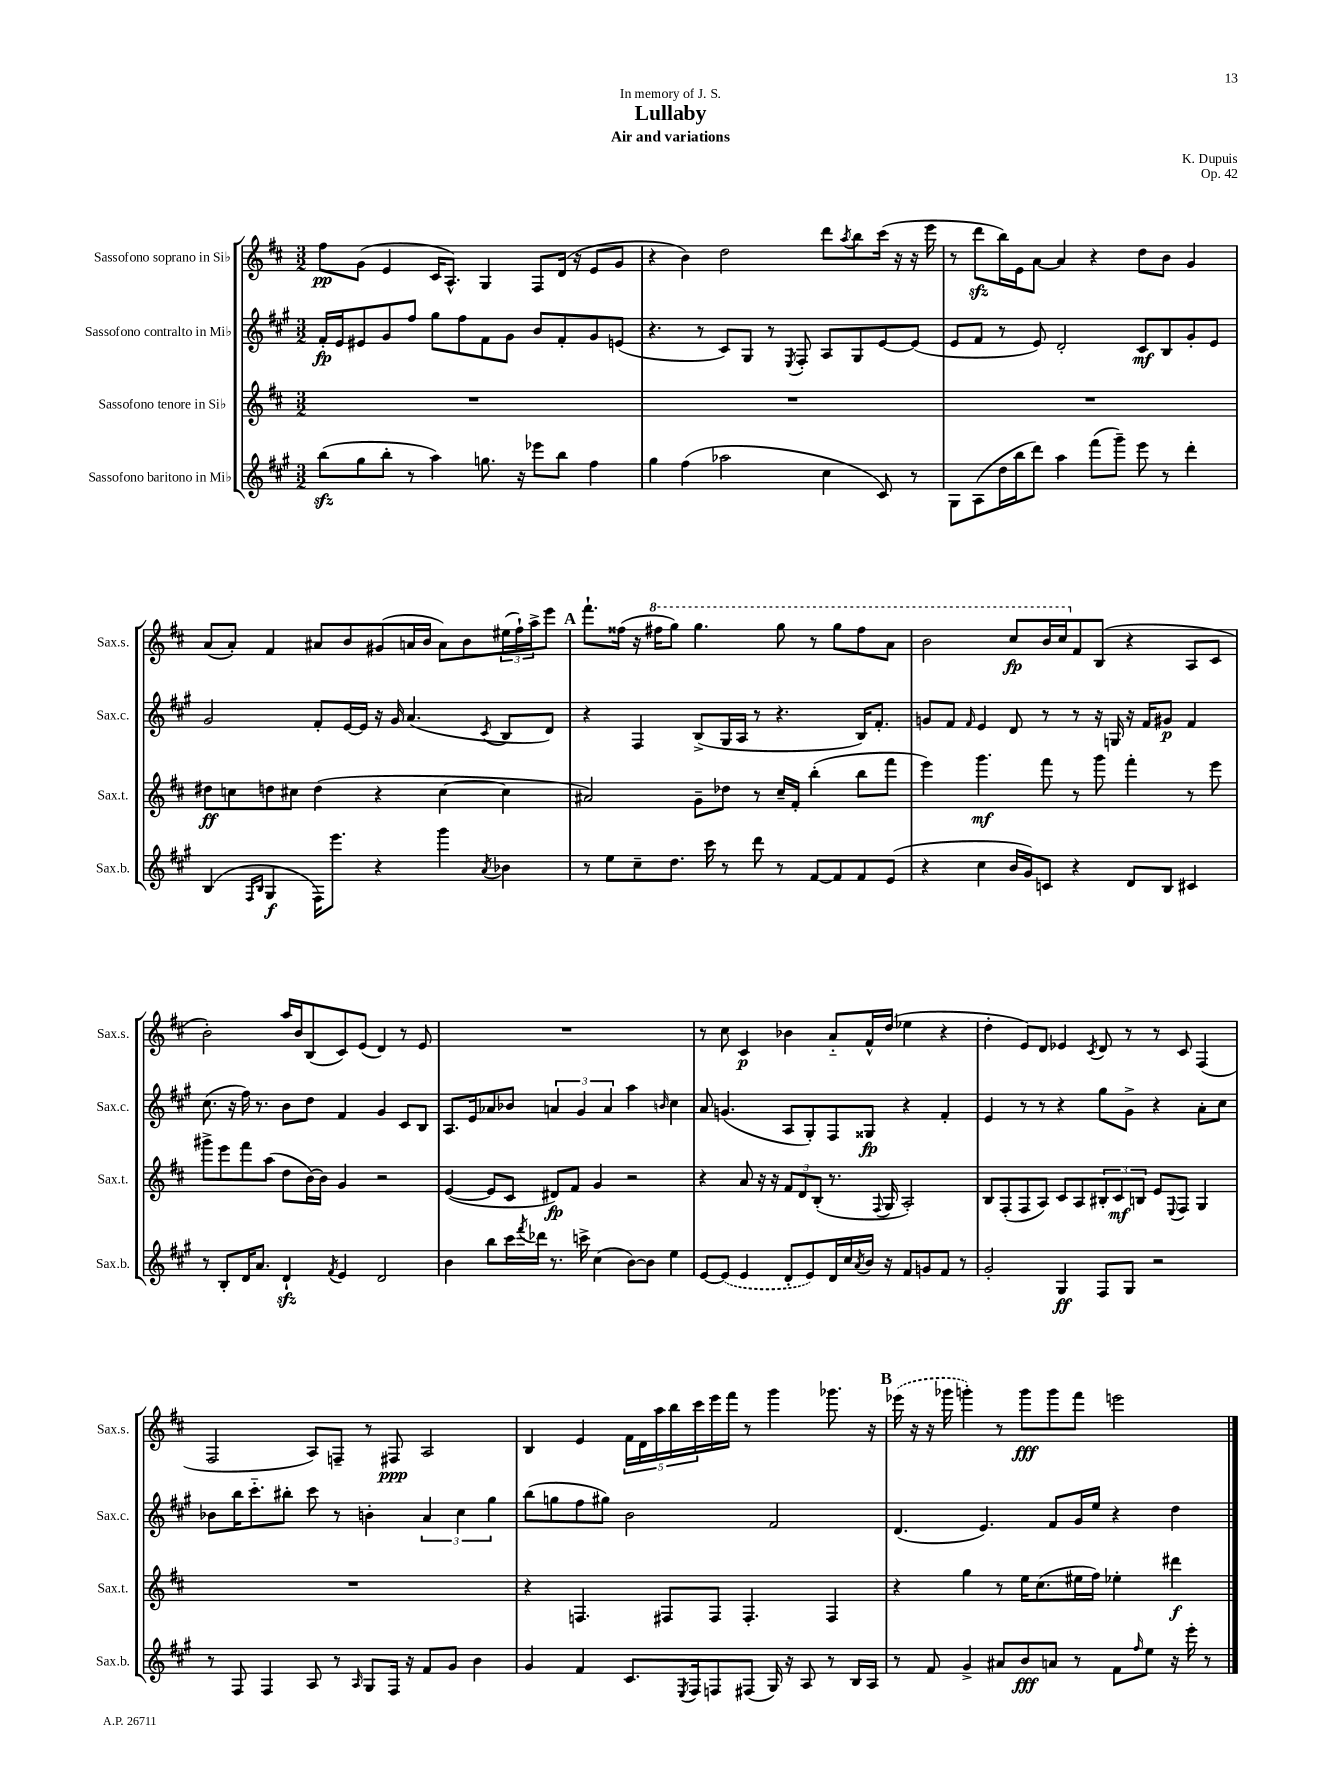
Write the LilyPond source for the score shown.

\header { title = "Lullaby" composer = "K. Dupuis" subtitle = "Air and variations" dedication = "In memory of J. S." opus = "Op. 42" }
<<
\new StaffGroup <<
\new Staff = "s0" \with { instrumentName = "Sassofono soprano in Sib" shortInstrumentName = "Sax.s." } {
    \clef treble \key d \major \numericTimeSignature \time 3/2
    fis''8\pp g'8( e'4 cis'16 a8.-^) g4 fis8 d'16( r16 e'8 g'8 |
    r4 b'4) d''2 d'''8 \acciaccatura { a''8 } b''8 cis'''16( r16 r16 e'''16 |
    r8 d'''8\sfz b''16) e'16 a'8~ a'4 r4 d''8 b'8 g'4 |
    a'8( a'8-.) fis'4 ais'8 b'8 gis'8( a'16 b'16 a'8) b'8 \tuplet 3/2 { eis''16( fis''16-!) a''16-> } e'''8 |
    \mark \markup { \bold "A" } fis'''8.-! fisis''16( r16 \ottava #1 fis'''!16 g'''8) g'''4. g'''8 r8 g'''8 fis'''8 a''8 |
    b''2 cis'''8\fp b''16 cis'''16 \ottava #0 fis'8 b8( r4 a8 cis'8 |
    b'2-.) a''16 b'16 b8( cis'8) e'8( d'4) r8 e'8 |
    R1. |
    r8 cis''8 cis'4\p bes'4 a'8-_ fis'16-^ d''16( ees''4 r4 |
    d''4-. e'8) d'8 ees'4 \acciaccatura { cis'8 } d'8 r8 r8 cis'8 fis4( |
    fis2 a8) f8-- r8 fis8\ppp a2 |
    b4 e'4 \tuplet 5/4 { fis'16 d'16 a''16 b''16 cis'''16 } e'''16 fis'''16 r8 g'''4 ges'''8. r16 |
    \mark \markup { \bold "B" } \once \slurDashed ees'''16( r16 r16 ges'''16 g'''4-.) r8 g'''8\fff g'''8 fis'''8 e'''2 \bar "|." |
}
\new Staff = "s1" \with { instrumentName = "Sassofono contralto in Mib" shortInstrumentName = "Sax.c." } {
    \clef treble \key a \major \numericTimeSignature \time 3/2
    fis'16-.\fp e'16 eis'8 gis'8 fis''8 gis''8 fis''8 fis'8 gis'8 b'8 fis'8-. gis'8 e'8( |
    r4. r8 cis'8) gis8 r8 \acciaccatura { e8 } fis8-. a8 gis8 e'8~ e'8( |
    e'8 fis'8 r8 e'8) d'2-. cis'8\mf b8 gis'8-. e'8 |
    gis'2 fis'8-. e'16~ e'16 r16 gis'16 a'4.( \acciaccatura { cis'8 } b8 d'8) |
    \mark \markup { \bold "A" } r4 fis4 b8->( gis16 a16 r8 r4. b16) fis'8.-. |
    g'8 fis'8 \grace { fis'16 } e'4 d'8 r8 r8 r16 g16 r16 fis'16 gis'8\p fis'4 |
    cis''8.( r16 fis''16) r8. b'8 d''8 fis'4 gis'4 cis'8 b8 |
    a8. e'16 aes'8 bes'8 \tuplet 3/2 { a'4 gis'4 a'4 } a''4 \grace { b'16 } cis''4 |
    a'8 g'4.( a8 gis8-.) fis8 gisis8\fp r4 fis'4-. |
    e'4 r8 r8 r4 gis''8 gis'8-> r4 a'8-. cis''8 |
    bes'8 b''16 cis'''8.-_ bis''8-. cis'''8 r8 b'4-. \tuplet 3/2 { a'4 cis''4 gis''4 } |
    b''8( g''8 fis''8 gis''8) b'2 fis'2 |
    \mark \markup { \bold "B" } d'4.( e'4.) fis'8 gis'16 e''16 r4 d''4 \bar "|." |
}
\new Staff = "s2" \with { instrumentName = "Sassofono tenore in Sib" shortInstrumentName = "Sax.t." } {
    \clef treble \key d \major \numericTimeSignature \time 3/2
    R1. |
    R1. |
    R1. |
    dis''8\ff c''8 d''8 cis''8 d''4( r4 cis''4~ cis''4 |
    \mark \markup { \bold "A" } ais'2) g'8-- des''8 r8 cis''16-- fis'16-. b''4-.( b''8 fis'''8 |
    e'''4) g'''4.\mf fis'''8 r8 g'''8 fis'''4-. r8 e'''8 |
    gis'''8-> e'''8 fis'''8 a''8( d''8 b'16~) b'16 g'4 r2 |
    e'4~( e'8 cis'8 dis'8\fp) fis'8 g'4 r2 |
    r4 a'8 r16 r16 \tuplet 3/2 { fis'8 d'8 b8-.( } r8. \appoggiatura { fis8 } g16 a2-.) |
    b8 fis8-.( fis8 a8) cis'8 a8 \tuplet 3/2 { bis8-. cis'8\mf b8 } e'8 \appoggiatura { e8 } fis8 g4 |
    R1. |
    r4 f4. fis8 fis8 fis4.-. fis4 |
    \mark \markup { \bold "B" } r4 g''4 r8 e''16 cis''8.( eis''16 fis''16) ees''4-. dis'''4\f \bar "|." |
}
\new Staff = "s3" \with { instrumentName = "Sassofono baritono in Mib" shortInstrumentName = "Sax.b." } {
    \clef treble \key a \major \numericTimeSignature \time 3/2
    b''8\sfz( gis''8 b''8-. r8 a''4) g''8. r16 ees'''8 b''8 fis''4 |
    gis''4 fis''4( aes''2 cis''4 cis'8) r8 |
    gis8 a8( d''16 b''16 d'''8) a''4 fis'''8( gis'''8--) e'''8 r8 d'''4-. |
    b4( \grace { fis16 b16 } gis4\f fis16) e'''8. r4 gis'''4 \acciaccatura { a'8 } bes'4 |
    \mark \markup { \bold "A" } r8 e''8 cis''8-- d''8. cis'''16 r8 d'''8 r8 fis'8~ fis'8 fis'8 e'8( |
    r4 cis''4 b'16 gis'16) c'8 r4 d'8 b8 cis'4 |
    r8 b8-. d'16 a'8. d'4-!\sfz \acciaccatura { fis'8 } e'4 d'2 |
    b'4 b''8 cis'''16 \acciaccatura { fis'''8 } des'''16 r8. c'''16-> cis''4( b'8~) b'8 e''4 |
    e'8~ \once \slurDashed e'8( e'4 d'8-. e'8) d'16 cis''16 \acciaccatura { a'8 } b'16 r16 fis'8 g'8 fis'8 r8 |
    gis'2-. gis4\ff fis8 gis8 r2 |
    r8 fis8 fis4 a8 r8 \grace { a16 } gis8 fis16 r16 fis'8 gis'8 b'4 |
    gis'4 fis'4 cis'8. \acciaccatura { e8 } fis16 f8 fis8( gis16) r16 a8 r8 b16 a16 |
    \mark \markup { \bold "B" } r8 fis'8 gis'4-> ais'8 b'8\fff a'8 r8 fis'8 \grace { fis''16 } e''8 r16 e'''16-. r8 \bar "|." |
}
>>
>>
\layout { \context { \Score \remove "Bar_number_engraver" } }
